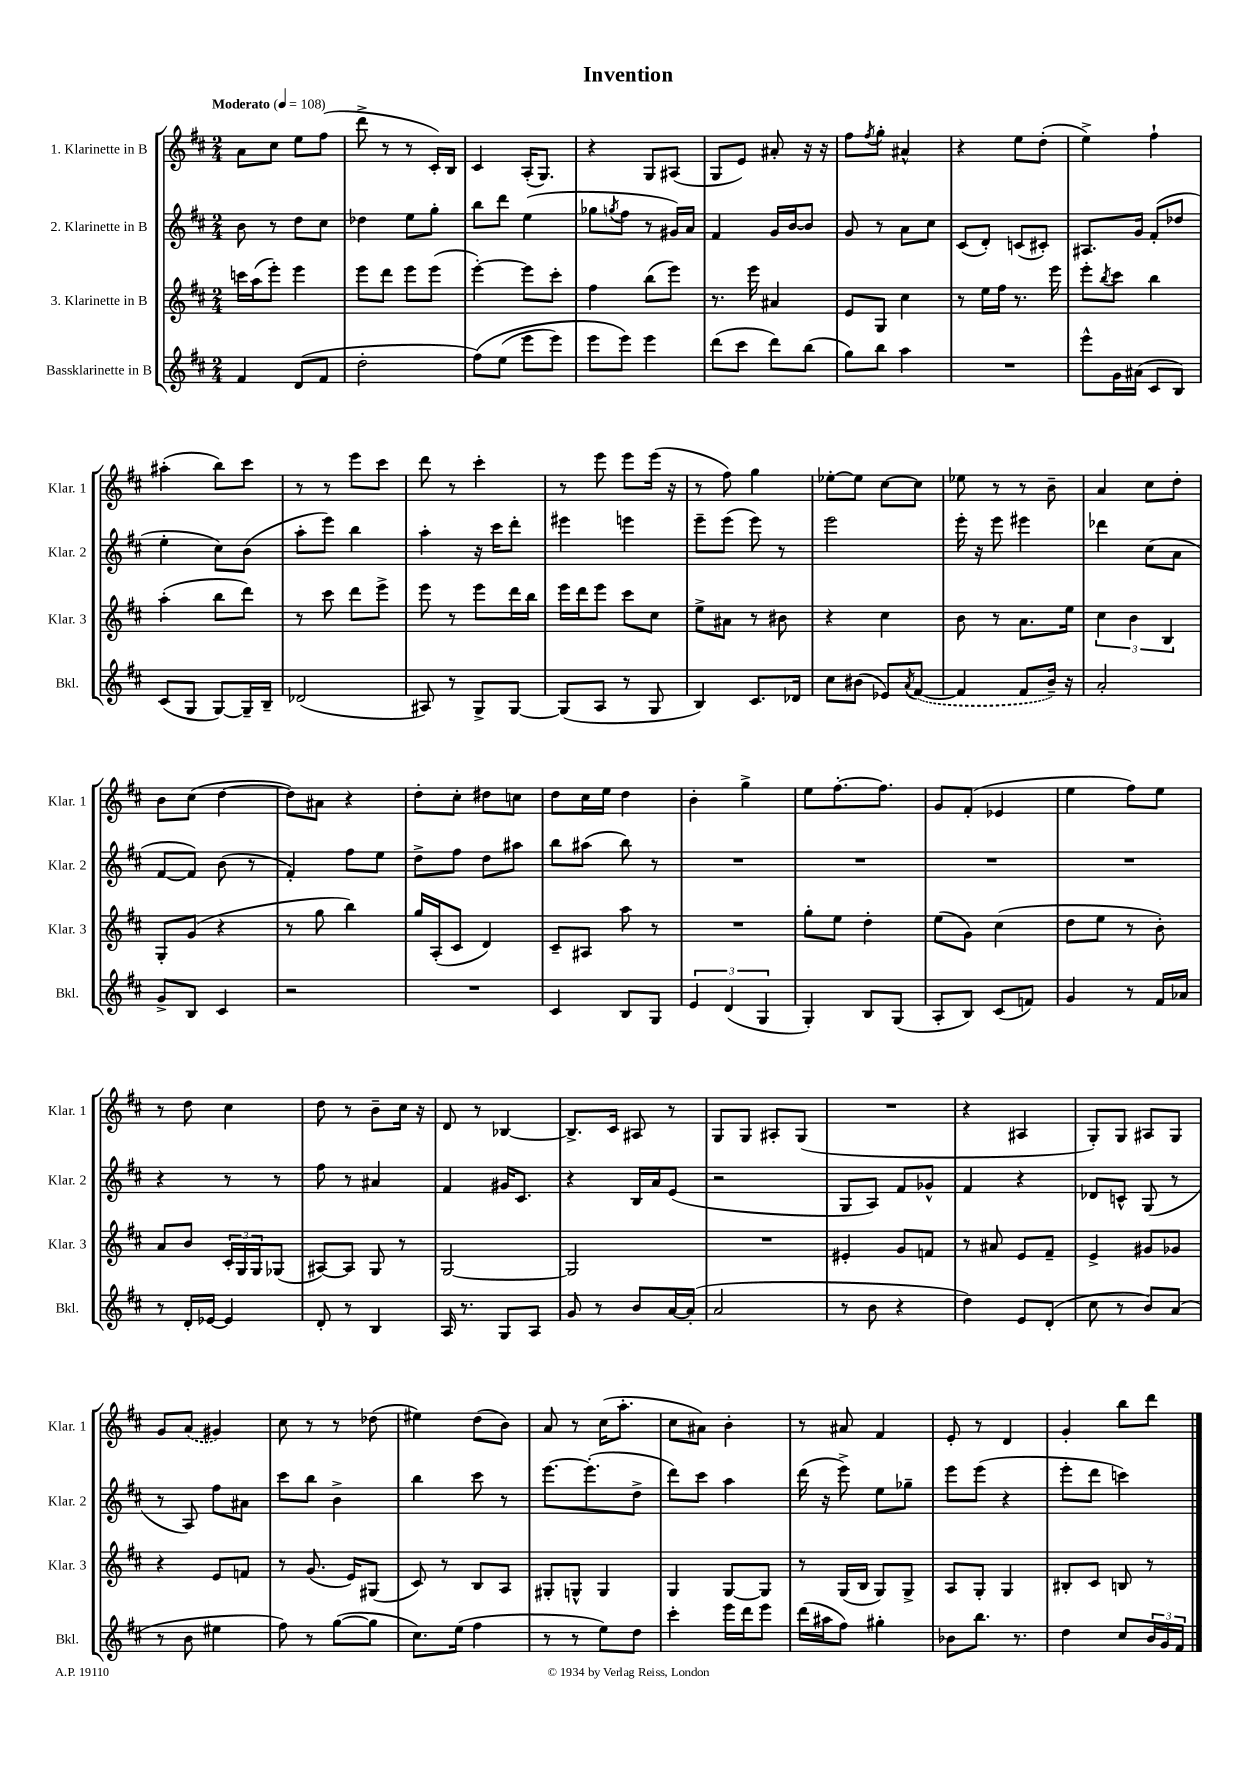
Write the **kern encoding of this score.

**kern	**kern	**kern	**kern
*part4	*part3	*part2	*part1
*staff4	*staff3	*staff2	*staff1
*I"Bassklarinette in B	*I"3. Klarinette in B	*I"2. Klarinette in B	*I"1. Klarinette in B
*I'Bkl.	*I'Klar. 3	*I'Klar. 2	*I'Klar. 1
*clefG2	*clefG2	*clefG2	*clefG2
*k[f#c#]	*k[f#c#]	*k[f#c#]	*k[f#c#]
*M2/4	*M2/4	*M2/4	*M2/4
*MM108	*MM108	*MM108	*MM108
=1	=1	=1	=1
!	!	!	!LO:TX:a:B:t=Moderato
4f#/	16cccn\LL	8b\	8a\L
.	(16aa\J	.	.
.	8eee'\J)	8r	8cc#\J
(8d/L	4eee\	8dd\L	8ee\L
8f#/J	.	8cc#\J	(8ff#\J
=2	=2	=2	=2
2dd'\	8eee\L	4dd-X\	8ddd^\
.	8ddd\J	.	8r
.	8eee\L	8ee\L	8r
.	(8eee\J	8gg'\J	16c#'/LL)
.	.	.	16B/JJ
=3	=3	=3	=3
(8ff#\L)	[4eee'\)	8bb\L	4c#/
(8ee\J	.	8ddd\J	.
8eee\L	8eee\L]	(4ee\	(16A'/KL
.	.	.	8.G/J)
8eee\J)	8ccc#'\J	.	.
=4	=4	=4	=4
8eee\L	4ff#\	8gg-X\L	4r
.	.	8qggn/	.
8eee\J)	.	8ff#\J	.
4eee\	(8bb\L	8r	8G/L
.	8eee\J)	16g#X/LL)	(8A#X/J
.	.	16a/JJ	.
=5	=5	=5	=5
(8ddd\L	8.r	4f#/	8G/L
8ccc#\J	.	.	8e/J)
.	16eee\	.	.
8ddd\L)	4a#X/	16g/LL	8a#X'/
.	.	[16b/J	.
(8bb\J	.	8b/J]	16r
.	.	.	16r
=6	=6	=6	=6
8gg\L)	8e/L	8g/	8ff#\L
.	.	.	8qff#/
8bb\J	8G/J	8r	8gg'\J
4aa\	4cc#\	8a\L	4a#X^^/
.	.	8cc#\J	.
=7	=7	=7	=7
2r	8r	(8c#/L	4r
.	16ee\LL	8d'/J)	.
.	16ff#\JJ	.	.
.	8.r	(8cn/L	8ee\L
.	.	8c#X'/J)	(8dd'\J
.	16eee\	.	.
=8	=8	=8	=8
8eee^^\L	8eee'\L	8.A#X/L	4ee^\)
.	8qbb/	.	.
16g\L	8ccc#\J	.	.
(16a#X\JJ	.	16g/Jk	.
8c#/L	4bb\	(8f#'/L	4ff#`\
8B/J)	.	8dd-X/J	.
!!LO:LB:g=z
=9	=9	=9	=9
(8c#/L	(4aa'\	4ee'\	(4aa#X'\
8G/J	.	.	.
[8G/L)	8bb\L	8cc#\L)	8bb\L)
16G~/L]	8ddd\J)	(8b\J	8ccc#\J
16B~/JJ	.	.	.
=10	=10	=10	=10
(2d-X/	8r	8aa'\L	8r
.	8ccc#\	8eee\J)	8r
.	8ddd\L	4bb\	8eee\L
.	8eee^\J	.	8ccc#\J
=11	=11	=11	=11
8A#X/)	8eee\	4aa'\	8ddd\
8r	8r	.	8r
8G^/L	8eee\L	16r	4ccc#'\
.	.	16ccc#\KL	.
[8G/J	16ddd\L	8ddd'\J	.
.	16bb\JJ	.	.
=12	=12	=12	=12
(8G/L]	16eee\LL	4eee#X\	8r
.	16ddd\J	.	.
8A/J	8eee\J	.	8eee\
8r	8ccc#\L	4eeen\	8eee\L
8G/	8cc#\J	.	(16eee\Jk
.	.	.	16r
=13	=13	=13	=13
4B/)	8ee^\L	8eee~\L	8r
.	8a#X\J	(8eee\J	8ff#\)
8.c#/L	8r	8eee\)	4gg\
.	8b#X\	8r	.
16d-X/Jk	.	.	.
=14	=14	=14	=14
8cc#\L	4r	2eee\	[8ee-X'\L
(8b#X\J	.	.	8ee-\J]
8e-X/L)	4cc#\	.	[8cc#\L
8qa/	.	.	.
([8f#/J	.	.	8cc#\J]
=15	=15	=15	=15
4f#/]	8b\	16eee'\	8ee-X\
.	.	16r	.
.	8r	8eee\	8r
8f#/L	8.a\L	4eee#X\	8r
16b~/Jk)	.	.	8b~\
16r	16ee\Jk	.	.
=16	=16	=16	=16
2a'/	6cc#\	4ddd-X\	4a/
.	6b\	.	.
.	.	(8cc#\L	8cc#\L
.	6B/	.	.
.	.	8a\J	8dd'\J
!!LO:LB:g=z
=17	=17	=17	=17
8g^/L	8G'/L	[8f#/L	8b\L
8B/J	(8g/J	8f#/J])	(8cc#\J
4c#/	4r	(8b\	[4dd\
.	.	8r	.
=18	=18	=18	=18
2r	8r	4f#'/)	8dd\L])
.	8gg\	.	8a#X\J
.	4bb\)	8ff#\L	4r
.	.	8ee\J	.
=19	=19	=19	=19
2r	16gg/LL	8dd^\L	8dd'\L
.	(16A'/J	.	.
.	8c#/J	8ff#\J	8cc#'\J
.	4d/)	8dd\L	8dd#X\L
.	.	8aa#X\J	8ccn\J
=20	=20	=20	=20
4c#/	8c#~/L	8bb\L	8dd\L
.	8A#X/J	(8aa#X\J	16cc#\L
.	.	.	16ee\JJ
8B/L	8aa\	8bb\)	4dd\
8G/J	8r	8r	.
=21	=21	=21	=21
6e/	2r	2r	4b'\
(6d/	.	.	.
.	.	.	4gg^\
6G/	.	.	.
=22	=22	=22	=22
4G'/)	8gg'\L	2r	8ee\L
.	8ee\J	.	[8.ff#'\
8B/L	4dd'\	.	.
.	.	.	8.ff#\J]
(8G/J	.	.	.
=23	=23	=23	=23
8A'/L	(8ee\L	2r	8g/L
8B/J)	8g\J)	.	(8f#'/J
(8c#/L	(4cc#\	.	4e-X/
8fn/J)	.	.	.
=24	=24	=24	=24
4g/	8dd\L	2r	4ee\
.	8ee\J	.	.
8r	8r	.	8ff#\L)
16f#/LL	8b'\)	.	8ee\J
16a-X/JJ	.	.	.
!!LO:LB:g=z
=25	=25	=25	=25
8r	8a/L	4r	8r
16d'/LL	8b/J	.	8dd\
[16e-X/JJ	.	.	.
4e-/]	24c#'/LL	8r	4cc#\
.	24G/	.	.
.	24G/J	.	.
.	(8G-X/J	8r	.
=26	=26	=26	=26
8d'/	[8A#X/L)	8ff#\	8dd\
8r	8A#/J]	8r	8r
4B/	8G/	4a#X/	8b~\L
.	8r	.	16cc#\Jk
.	.	.	16r
=27	=27	=27	=27
16A/	[2G/	4f#/	8d/
8.r	.	.	.
.	.	.	8r
8G/L	.	16g#X/KL	[4B-X/
.	.	8.c#/J	.
8A/J	.	.	.
=28	=28	=28	=28
8g/	2G/]	4r	8.B-^/L]
8r	.	.	.
.	.	.	16c#/Jk
8b/L	.	16B/LL	8A#X/
.	.	16a/J	.
[16a/L	.	(8e/J	8r
(16a'/JJ]	.	.	.
=29	=29	=29	=29
2a/	2r	2r	8G/L
.	.	.	8G/J
.	.	.	8A#X'/L
.	.	.	(8G/J
=30	=30	=30	=30
8r	4e#X'/	8G/L	2r
8b\	.	8A/J)	.
4r	8g/L	8f#/L	.
.	8fn/J	8g-X^^/J	.
=31	=31	=31	=31
4dd\)	8r	4f#/	4r
.	8a#X/	.	.
8e/L	8e/L	4r	4A#X/
(8d'/J	8f#~/J	.	.
=32	=32	=32	=32
8cc#\	4e^/	8d-X/L	8G'/L)
8r	.	8cn^^/J	8G/J
8b/L)	8g#X/L	(8G/	8A#X/L
(8a/J	8g-X/J	8r	8G/J
!!LO:LB:g=z
=33	=33	=33	=33
8r	4r	8r	8g/L
8b\	.	8A/)	(8a/J
4ee#X\	8e/L	8ff#\L	4g#X/)
.	8fn/J	8a#X\J	.
=34	=34	=34	=34
8ff#\)	8r	8ccc#\L	8cc#\
8r	(8.g/	8bb\J	8r
([8gg\L	.	4b^\	8r
.	16e/KL)	.	.
8gg\J]	(8G#X/J	.	(8dd-X\
=35	=35	=35	=35
8.cc#\L)	8c#/)	4bb\	4ee#X\)
.	8r	.	.
(16ee\Jk	.	.	.
4ff#\	8B/L	8ccc#\	(8dd\L
.	8A/J	8r	8b\J)
=36	=36	=36	=36
8r	8G#X'/L	[8.eee\L	8a/
8r	8Gn^^/J	.	8r
.	.	(8.eee'\]	.
8ee\L)	4G/	.	(16cc#\KL
.	.	.	8.aa'\J
8dd\J	.	8dd^\J	.
=37	=37	=37	=37
4ccc#'\	4G/	8ddd\L)	8cc#\L
.	.	8ccc#\J	8a#X\J)
16eee\LL	[8G/L	4aa\	4b'\
16ddd\J	.	.	.
8eee\J	8G/J]	.	.
=38	=38	=38	=38
(16ddd\LL	8r	(16ddd\	8r
16aa#X\J	.	16r	.
8ff#\J)	(16G/LL	8eee^\)	8a#X/
.	16B/JJ	.	.
4gg#X'\	8G/L)	8ee\L	4f#/
.	8G^/J	8gg-X~\J	.
=39	=39	=39	=39
8b-X\L	8A/L	8eee\L	8e'/
8.bb\J	8G'/J	(8eee\J	8r
.	4G/	4r	4d/
8.r	.	.	.
=40	=40	=40	=40
4dd\	8B#X'/L	8eee'\L	4g'/
.	8c#/J	8ddd\J	.
8cc#/L	8Bn/	4cccn\)	8bb\L
24b/L	8r	.	8ddd\J
24g/	.	.	.
24f#/JJ	.	.	.
==	==	==	==
*-	*-	*-	*-
